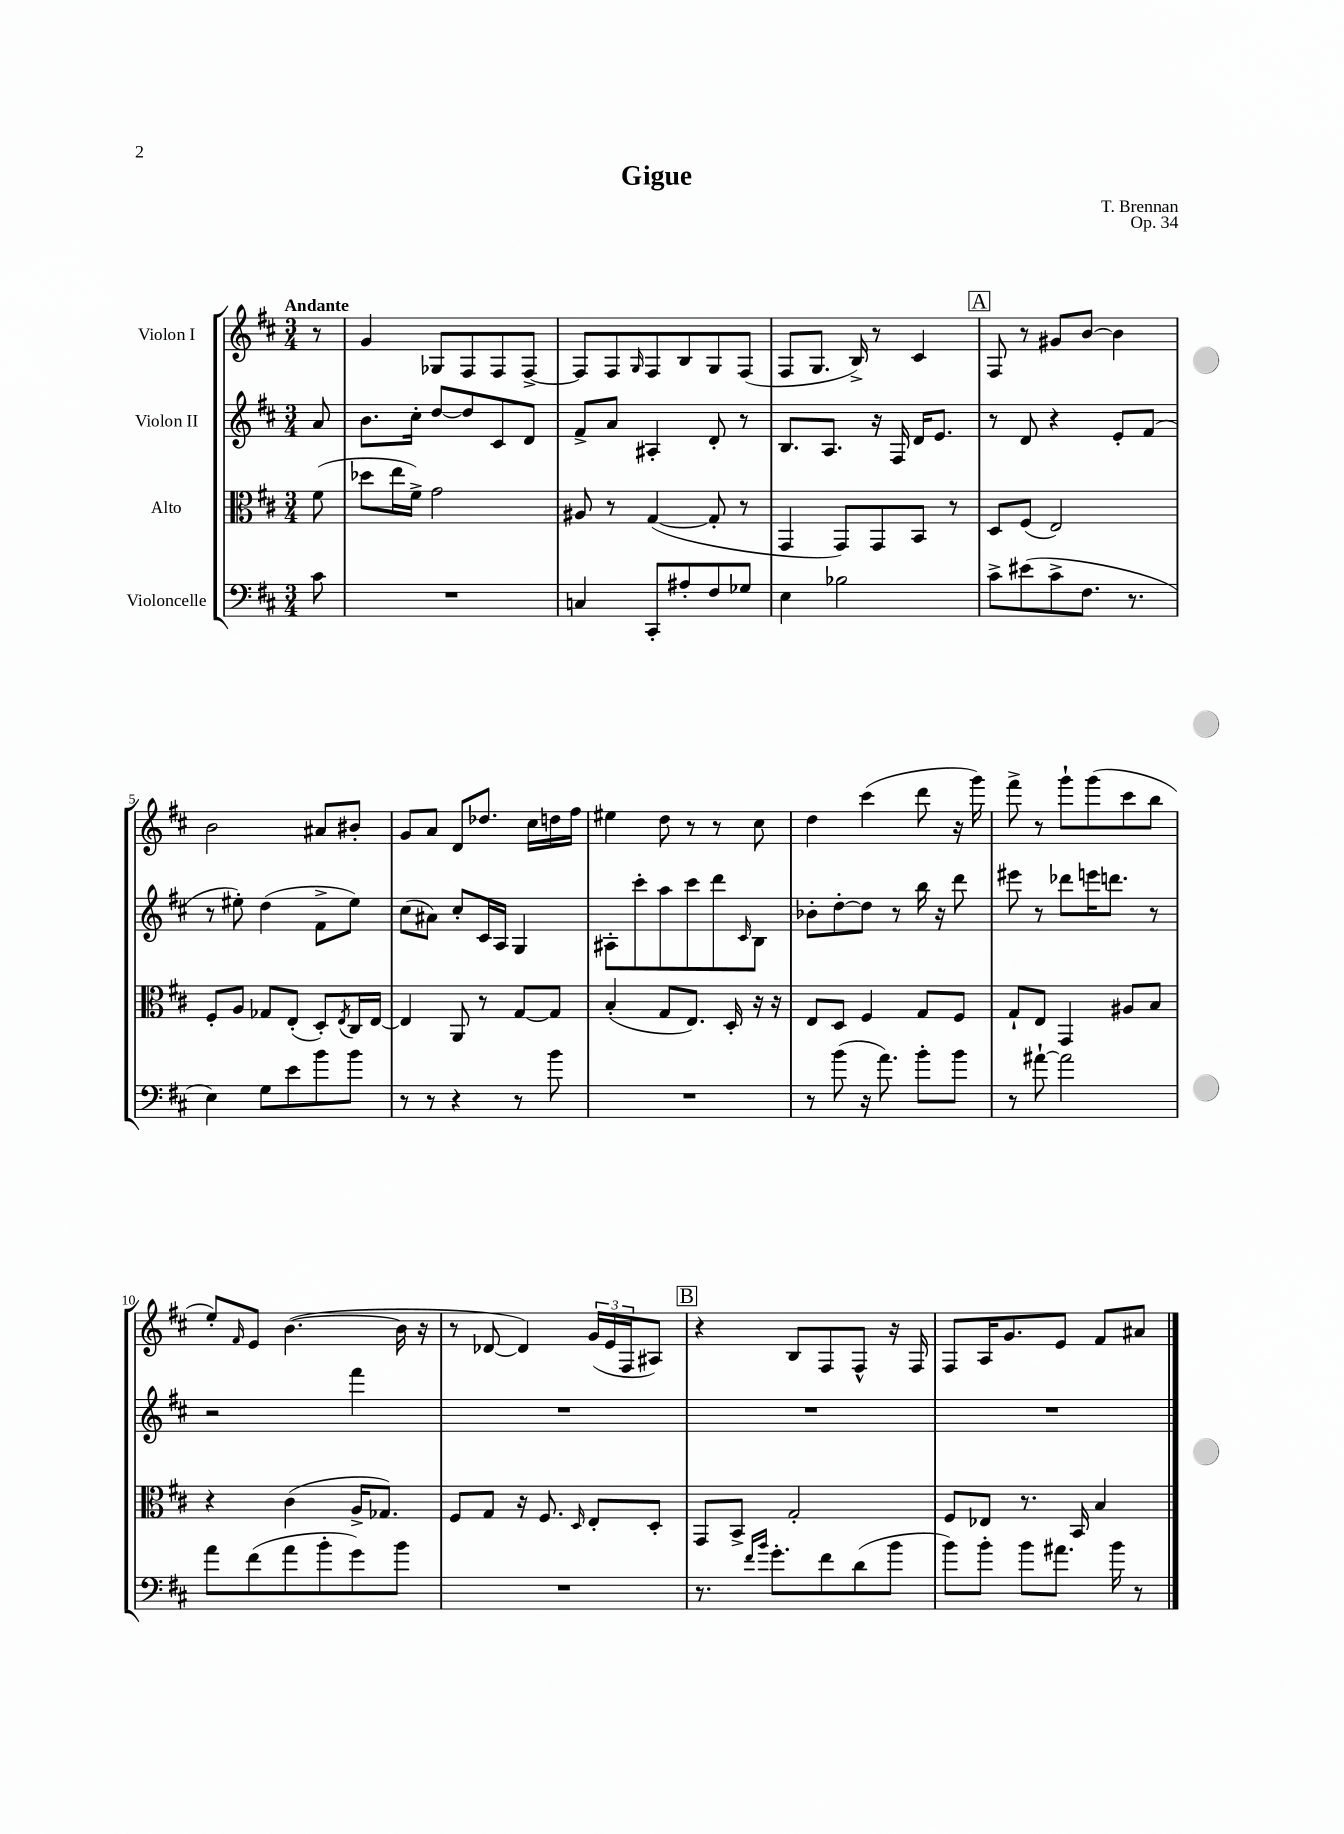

**kern	**kern	**kern	**kern
*staff4	*staff3	*staff2	*staff1
*clefF4	*clefC3	*clefG2	*clefG2
*k[f#c#]	*k[f#c#]	*k[f#c#]	*k[f#c#]
*M3/4	*M3/4	*M3/4	*M3/4
8c#\	(8f#\	8a/	8r
=	=	=	=
2.r	8dd-\L	8.b\L	4g/
.	16ee\L	.	.
.	16f#^\JJ)	16cc#'\Jk	.
.	2g\	[8dd/L	8G-/L
.	.	8dd/]	8F#/
.	.	8c#/	8F#/
.	.	8d/J	[8F#^/J
=	=	=	=
4C/	8A#/	8f#^/L	8F#/]L
.	8r	8a/J	8F#/
.	.	.	16qqG/
8CC#'/L	([4G/	4A#'/	8F#/
8A#'/	.	.	8B/
8F#/	8G'/]	8d'/	8G/
8G-/J	8r	8r	(8F#/J
=	=	=	=
4E\	4GG/	8.B/L	8F#/L
.	.	.	8.G/J
.	.	8.A/J	.
2B-\	8GG/L)	.	.
.	.	.	16B^/)
.	8GG/	16r	8r
.	.	16F#/	.
.	8BB/J	16d/LK	4c#/
.	.	8.e/J	.
.	8r	.	.
=	=	=	=
8c#^\L	8D/L	8r	8F#/
(8e#\	(8F#/J	8d/	8r
8c#^\	2E/)	4r	8g#/L
8.F#\J	.	.	[8b/J
.	.	8e'/L	4b\]
8.r	.	.	.
.	.	(8f#/J	.
=	=	=	=
4E\)	8F#'/L	8r	2b\
.	8A/J	8ee#'\)	.
8G\L	8G-/L	(4dd\	.
8e\	(8E'/J	.	.
8b\	8D'/L)	8f#^\L	8a#/L
.	8qE/	.	.
8b\J	16C#/L	8ee#\J)	8b#'/J
.	[16E/JJ	.	.
=	=	=	=
8r	4E/]	(8cc#\L	8g/L
8r	.	8a#\J)	8a/J
4r	8AA/	8cc#'/L	8d/L
.	8r	16c#/L	8.dd-/J
.	.	16A/JJ	.
8r	[8G/L	4G/	.
.	.	.	16cc#\LL
8b\	8G/]J	.	16dd\
.	.	.	16ff#\JJ
=	=	=	=
2.r	(4B'/	8A#'\L	4ee#\
.	.	8ccc#'\	.
.	8G/L	8aa\	8dd\
.	8.E/J)	8ccc#\	8r
.	.	8ddd\	8r
.	16D'/	.	.
.	.	16qqc#/	.
.	16r	8B\J	8cc#\
.	16r	.	.
=	=	=	=
8r	8E/L	8b-'\L	4dd\
(8b\	8D/J	[8dd'\	.
16r	4F#/	8dd\]J	(4ccc#\
8.a\)	.	.	.
.	.	8r	.
8b'\L	8G/L	16bb\	8ddd\
.	.	16r	.
8b\J	8F#/J	8ddd\	16r
.	.	.	16ggg\)
=	=	=	=
8r	8G`/L	8eee#\	8fff#^\
[8a#`\	8E/J	8r	8r
2a#\]	4GG/	8ddd-\L	8ggg`\L
.	.	16eee\K	(8ggg\
.	.	8.ddd\J	.
.	8A#/L	.	8ccc#\
.	8B/J	8r	8bb\J
=	=	=	=
8a\L	4r	2r	8ee'/L)
.	.	.	16qqf#/
(8f#\	.	.	8e/J
8a\	(4c#\	.	([4.b\
8b'\	.	.	.
8g\)	16A^/LK	4fff#\	.
.	8.G-/J)	.	.
8b\J	.	.	16b\]
.	.	.	16r
=	=	=	=
2.r	8F#/L	2.r	8r
.	8G/J	.	[8d-/
.	16r	.	4d-/])
.	8.F#/	.	.
.	16qqD/	.	.
.	8E'/L	.	(24g/LL
.	.	.	24e/
.	.	.	24F#/J
.	8D'/J	.	8A#/J)
=	=	=	=
8.r	8GG/L	2.r	4r
.	8BB^/J	.	.
16qqf#/LL	.	.	.
16qqb/JJ	.	.	.
8.g'\L	.	.	.
.	2G'/	.	8B/L
8f#\	.	.	8F#/
(8d\	.	.	8F#^^/J
8b\J	.	.	16r
.	.	.	16F#/
=	=	=	=
8b\L)	8F#/L	2.r	8F#/L
8b'\J	8E-/J	.	16A/K
.	.	.	8.g/
8b\L	8.r	.	.
8.a#\J	.	.	8e/J
.	16BB/	.	.
.	4B/	.	8f#/L
16b\	.	.	.
8r	.	.	8a#/J
==	==	==	==
*-	*-	*-	*-
